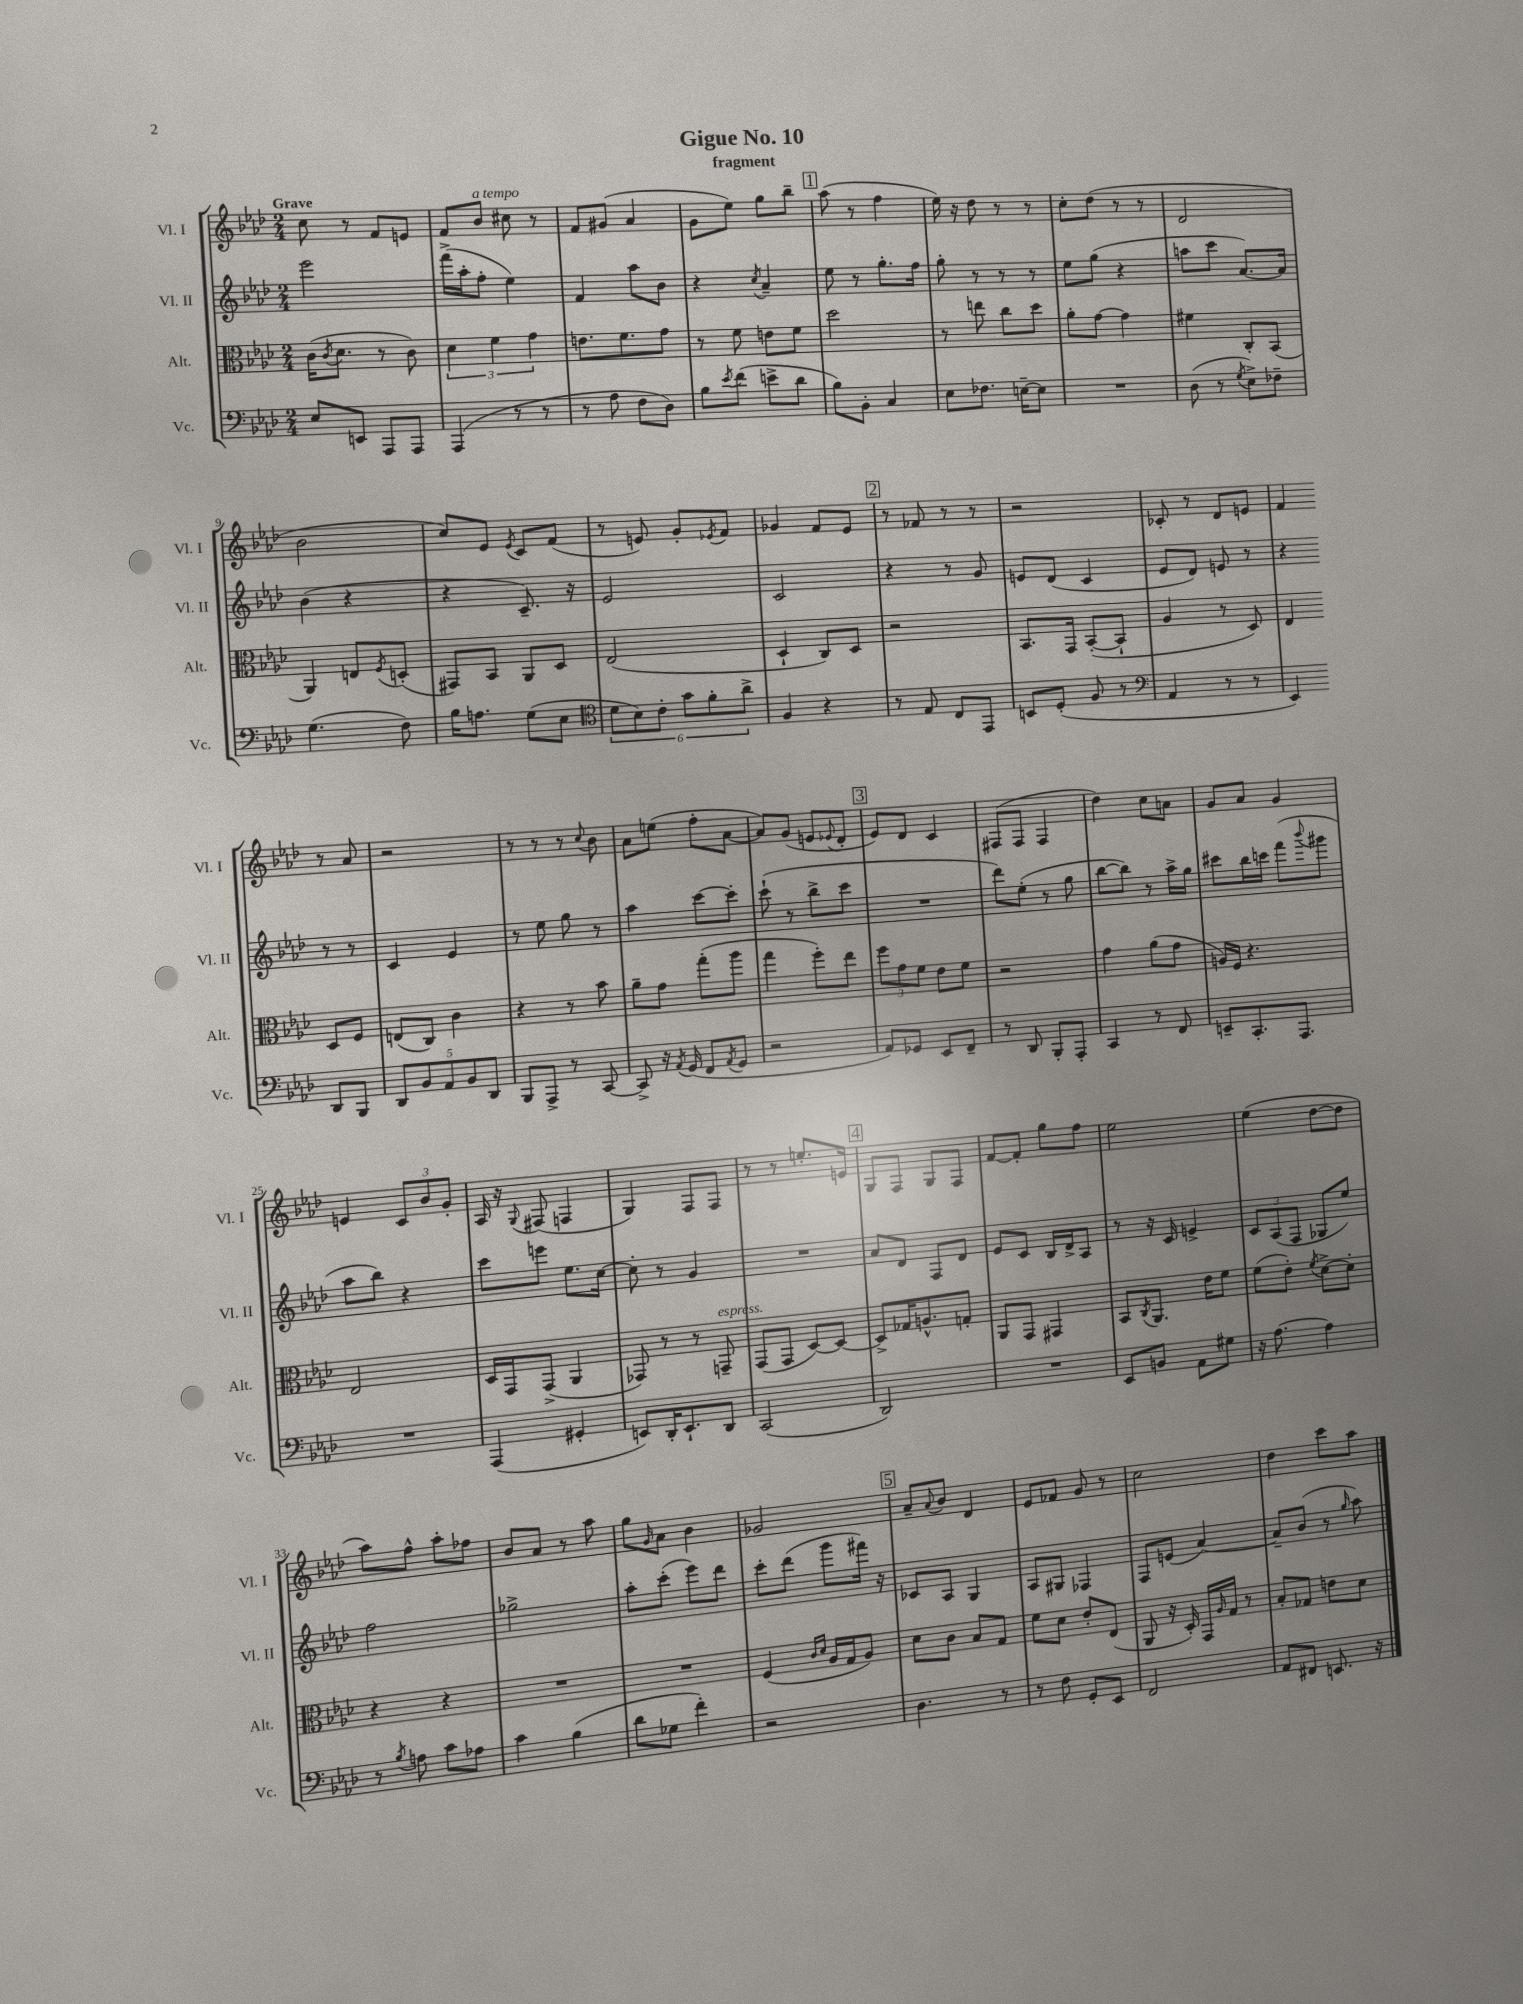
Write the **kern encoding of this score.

**kern	**kern	**kern	**kern
*staff4	*staff3	*staff2	*staff1
*clefF4	*clefC3	*clefG2	*clefG2
*k[b-e-a-d-]	*k[b-e-a-d-]	*k[b-e-a-d-]	*k[b-e-a-d-]
*M2/4	*M2/4	*M2/4	*M2/4
8E-/L	(16c\LK	2eee-\	8cc\
.	8qc/	.	.
.	8.d-\J	.	.
8EE/J	.	.	8r
8AAA-/L	8r	.	8f/L
8AAA-/J	8c\)	.	8e/J
=	=	=	=
(4AAA-/	6d-\	(16fff^\LL	8f/L
.	.	16aa-'\J	.
.	.	8ff'\J	8b-/J
.	6f\	.	.
8r	.	4ee-\)	8cc#\
.	6g\	.	.
8r	.	.	8r
=	=	=	=
8r	8.e\L	4f/	8f/L
8A-\	.	.	(8g#/J
.	8.f\	.	.
8F\L	.	8aa-\L	4a-/
8D-\J)	8g\J	8b-\J	.
=	=	=	=
8B-\L	8r	4r	8g\L
8qe-/	.	.	.
(8f\J	8f\	.	8ee-\J)
.	.	8qcc/	.
8e^\L	8e\L	4a-~/	8gg\L
8d-\J	8f\J	.	8bb-~\J
=	=	=	=
8B-\L)	2dd-\	8ee-\	(8aa-\
8BB-'\J	.	8r	8r
4C/	.	8.gg'\L	4ff\
.	.	16ff\Jk	.
=	=	=	=
8E-\L	8r	8gg'\	16ee-\)
.	.	.	16r
8.F-\J	8ee\	8r	8dd-\
.	8cc\L	8r	8r
[16E~\LK	.	.	.
8E\]J	8dd-\J	8r	8r
=	=	=	=
2r	8a-'\L	8ee-\L	8cc'\L
.	[8g\J	(8gg\J	(8dd-\J
.	4g\]	4r	8r
.	.	.	8r
=	=	=	=
(8D-\	4f#\	8aa\L	2d-/
8r	.	8ccc\J	.
8qG/	.	.	.
8E-^\L)	8C'/L	[8.a-/L)	.
8F-~\J	(8BB-/J	.	.
.	.	16a-/]Jk	.
=	=	=	=
(4.G\	4AA-/)	(4b-\	2b-\
.	8E/L	4r	.
.	8qF/	.	.
8F\)	(8D'/J	.	.
=	=	=	=
16B-\LK	8GG#/L)	4r	8cc/L)
8.A\J	.	.	.
.	8BB-/J	.	8e-/J
.	.	.	8qe-/
(8G\L	8AA-/L	8.c~/)	8c/L
8E-\J	8D-/J	.	(8f/J
.	.	16r	.
=	=	=	=
*clefC4	*	*	*
12d-\L	(2E-/	2e-/	8r
12B-\)	.	.	.
.	.	.	8e/)
12c'\J	.	.	.
12g\L	.	.	8g'/L
12f'\	.	.	.
.	.	.	8qe-/
.	.	.	8f/J
12a-^\J	.	.	.
=	=	=	=
4F/	4D-`/	2c/	4g-/
4r	8C/L)	.	8f/L
.	8D-/J	.	8e-/J
=	=	=	=
8r	2r	4r	8r
8E-/	.	.	8f-/
8C/L	.	8r	8r
8EE-/J	.	8g/	8r
=	=	=	=
8BB/L	8.BB-/L	8e/L	2r
(8D-'/J	.	(8d-/J	.
.	16GG/Jk	.	.
8F/	([8BB-'/L	4c/	.
8r	8BB-`/]J	.	.
=	=	=	=
*clefF4	*	*	*
4AA-/	4A-/	8e-/L	8c-'/
.	.	8d-/J)	8r
8r	8r	8e/	8d-/L
8r	8D-/)	8r	8e/J
=	=	=	=
4EE-/)	4E-/	4r	4f/
8DD-/L	8D-/L	8r	8r
8BBB-/J	8F/J	8r	8a-/
=	=	=	=
10DD-/L	(8E/L	4c/	2r
10BB-/	.	.	.
.	8C/J)	.	.
10AA-/	.	.	.
.	4c\	4e-/	.
10BB-/	.	.	.
10DD-/J	.	.	.
=	=	=	=
8BBB-/L	4r	8r	8r
8AAA-^/J	.	8ee-\	8r
8r	8r	8gg\	8r
.	.	.	8qqcc/
[8CC/	8b-\	8r	8b-\
=	=	=	=
8CC^/]	8a-~\L	4aa-\	8a-\L
16r	8g\J	.	(8ee\J
8qAA-/	.	.	.
(16GG/	.	.	.
8FF/L	(8gg'\L	[8ccc\L	8ff'\L
8qAA-/	.	.	.
8GG/J	8aa-\J	8ccc'\]J	[8a-\J
=	=	=	=
2r	4gg\	(8ccc`\	8a-/]L)
.	.	8r	(8g/J
.	8ff'\L)	8bb-^\L	8e/L
.	.	.	8qqe-/
.	8ee-\J	8ccc\J	8d-'/J
=	=	=	=
8AA-/L)	12ff\L	2r	8e-/L)
.	12g\	.	.
8GG-/J	.	.	8d-/J
.	12f\J	.	.
8EE-/L	8e-\L	.	4c/
8FF~/J	8f\J	.	.
=	=	=	=
8r	2r	8ddd-\L)	(8F#/L
8DD-/	.	(8ee-'\J	8F#/J
8BBB-'/L	.	8r	4F#/
8AAA-'/J	.	8gg\	.
=	=	=	=
4CC/	4g\	[8bb-\L	4dd-\)
.	.	8bb-\]J)	.
8r	(8a-\L	8r	8cc\L
8FF/	8g\J	16aa-^\LL	8a\J
.	.	16gg\JJ	.
=	=	=	=
8EE~/L	16A/LL)	8ccc#\L	8g/L
.	16F/JJ	.	.
8.CC'/	4.r	16bb-\L	8a-/J
.	.	16ccc\JJ	.
.	.	(8fff\L	4g/
8.AAA-/J	.	.	.
.	.	8qqbbb-/	.
.	.	8ggg#\J	.
=	=	=	=
2r	2E-/	8aa-\L	4e/
.	.	8bb-\J)	.
.	.	4r	12c/L
.	.	.	12b-/
.	.	.	12g'/J
=	=	=	=
(4AAA-/	16D-/LL	8ccc\L	16A-/
.	16GG/J	.	16r
.	.	.	8qqG/
.	(8GG^/J	8eee\J	(8F#/
4GG#'/	4AA-/	8.ee-\L	4F/
.	.	[16cc\Jk	.
=	=	=	=
8EE/L)	8GG-/)	8cc'\]	4G/)
16DD-'/K	8r	8r	.
8.EE`/	.	.	.
.	8r	4g/	8F/L
8DD-/J	8GG~/	.	8F/J
=	=	=	=
(2CC/	(8GG/L	2r	8r
.	8GG/J	.	8r
.	[8D-/L)	.	8.ee'/L
.	8D-/_J	.	.
.	.	.	16e/Jk
=	=	=	=
2DD-/)	8D-^/]L	8a-/L	8G/L
.	16G-/K	8d-/J	8F/J
.	8.A^^/	.	.
.	.	8F/L	8G/L
.	8G'/J	8d-/J	8F/J
=	=	=	=
2r	8AA-/L	8e-/L	[8f/L
.	8GG/J	8c/J	8f'/]J
.	4GG#/	16B-/LL	8gg\L
.	.	16d-^/J	.
.	.	8A-/J	8ff\J
=	=	=	=
8EE-/L	8BB-/L	8r	2ee-\
.	8qC/	.	.
8BB/J	8.AA-/J	16r	.
.	.	16c/	.
8AA-\L	.	4e^/	.
.	16e-\LK	.	.
8G#\J	8f\J	.	.
=	=	=	=
16r	(8f\L	12c/L	(4ee-\
[8.A-\	.	.	.
.	.	(12A-/	.
.	8e-'\J)	.	.
.	.	12F/J	.
.	8qf/	.	.
4A-\]	[8d-^\L	8G-/L	[8dd-\L
.	8d-'\]J	8ee-/J)	8dd-\]J
=	=	=	=
8r	4r	2ff\	8aa-\L)
8qB-/	.	.	.
8A\	.	.	8ff^^\J
8c\L	4r	.	8aa-'\L
8A-\J	.	.	8ff-\J
=	=	=	=
4c\	2r	2gg-^\	8b-/L
.	.	.	8a-/J
(4B-\	.	.	8r
.	.	.	8aa-\
=	=	=	=
8d-\L	2r	8aa-'\L	8gg\L
.	.	.	16qqg/
8G-\J	.	(8ccc'\J	8a-\J
4f'\)	.	8eee-\L)	4b-\
.	.	8ddd-\J	.
=	=	=	=
2r	(4F/	8ccc'\L	2g-/
.	.	(8ddd-\J	.
.	16qqc/LL	.	.
.	16qqd-/JJ	.	.
.	16A-/LL	8ggg\L	.
.	16G/J	.	.
.	8A-/J)	16fff#\Jk)	.
.	.	16r	.
=	=	=	=
4.D-\	8d-\L	8c-/L	8a-~/L
.	.	.	8qqa-/
.	8c\J	8A-/J	8b-/J
.	8B-/L	4G/	4d-/
8r	8G/J	.	.
=	=	=	=
8r	8f\L	8A-/L	8e-/L
8F\	8d-\J	8G#/J	8f-/J
8GG'/L	8e-'/L	4F-/	8g/
8EE-/J	(8E-/J	.	8r
=	=	=	=
2FF/	8AA-/	8F/L	2cc\
.	16r	(8e/J	.
.	16D-'/)	.	.
.	16GG/LL	[4a-/)	.
.	16qqA-/	.	.
.	16G/JJ	.	.
.	8r	.	.
=	=	=	=
8AA-/L	8B-'/L	8a-~/]L	4dd-\
8FF#/J	8G-/J	(8b-/J	.
8.EE/	8e\L	8r	8ccc\L
.	.	16qqgg/	.
.	8d-\J	8aa-\)	8aa-\J
16r	.	.	.
==	==	==	==
*-	*-	*-	*-
